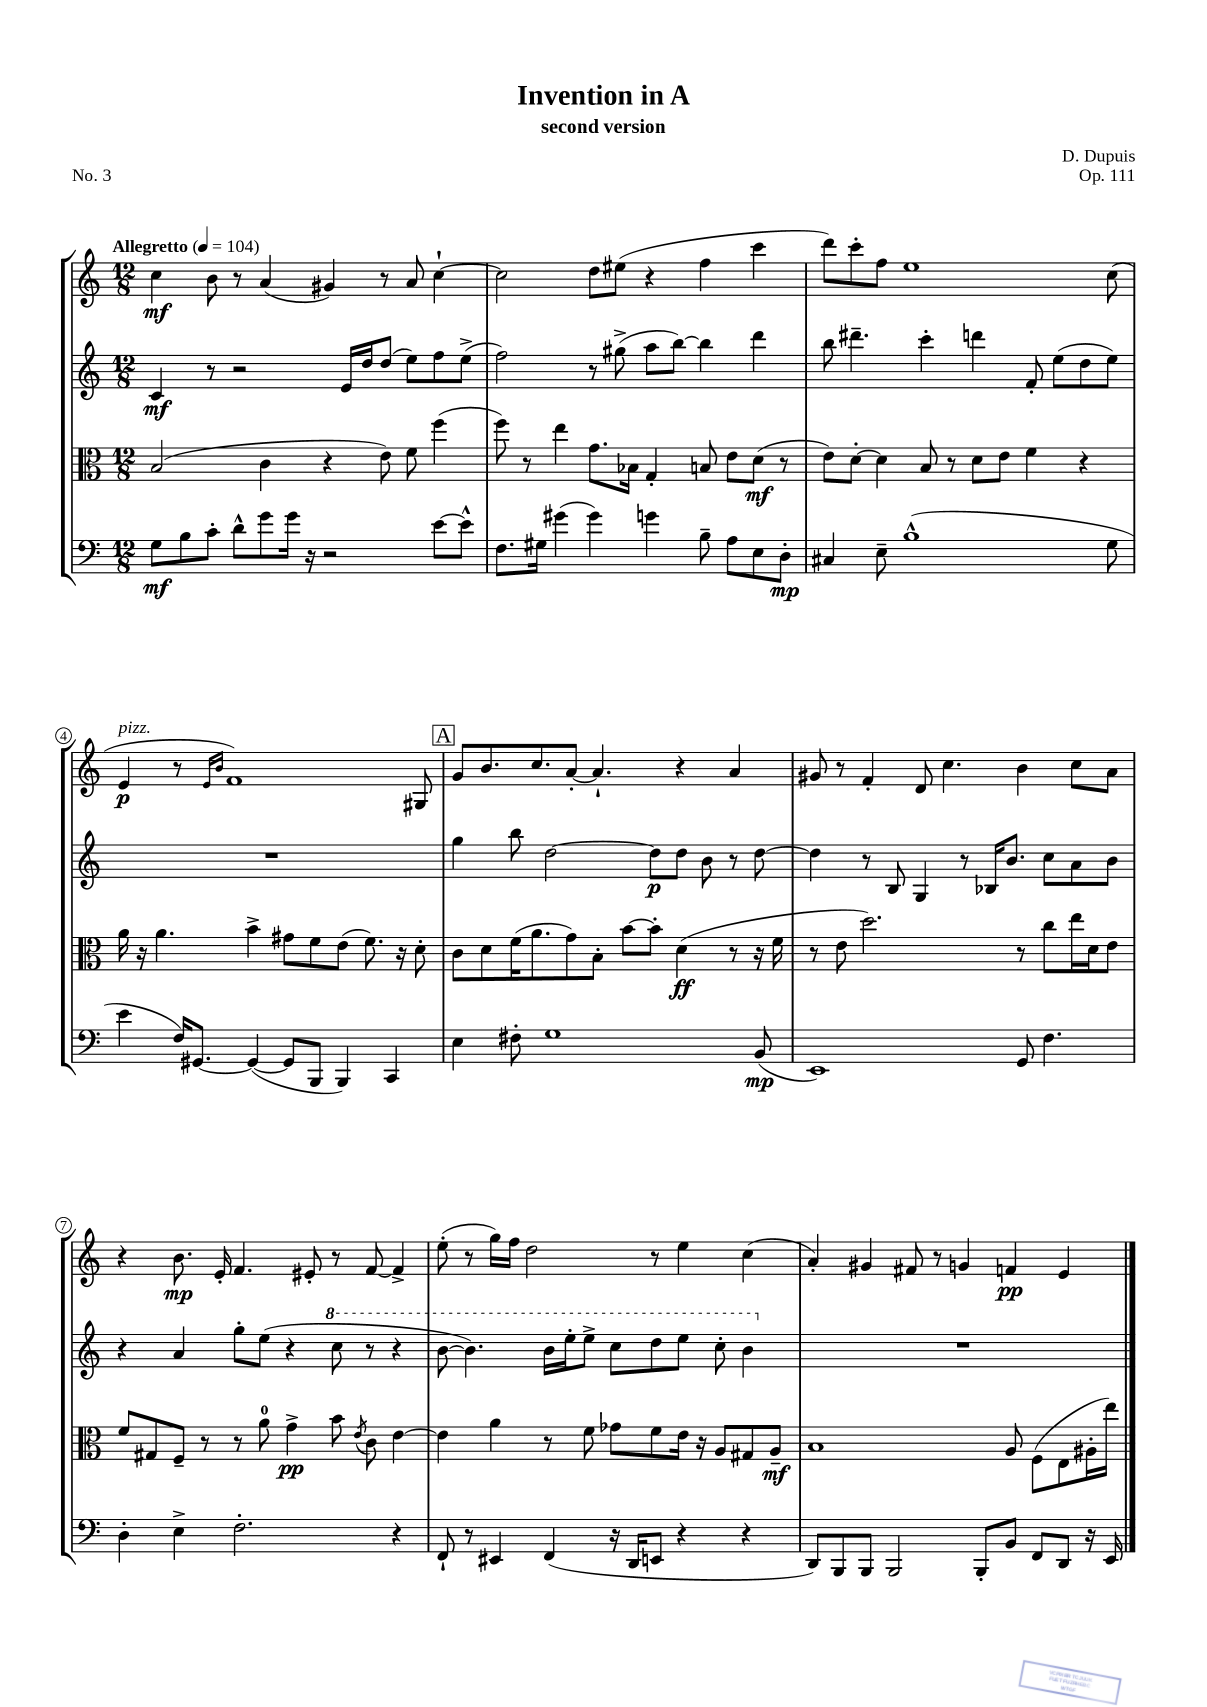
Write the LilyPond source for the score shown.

\header { title = "Invention in A" composer = "D. Dupuis" subtitle = "second version" opus = "Op. 111" piece = "No. 3" }
<<
\new StaffGroup <<
\new Staff = "s0" {
    \clef treble \key c \major \numericTimeSignature \time 12/8 \tempo "Allegretto" 4 = 104
    c''4\mf b'8 r8 a'4( gis'4) r8 a'8 c''4~-! |
    c''2 d''8 eis''8( r4 f''4 c'''4 |
    d'''8) c'''8-. f''8 e''1 c''8( |
    e'4\p^\markup { \italic "pizz." } r8 \grace { e'16 b'16 } f'1) gis8 |
    \mark \markup { \box "A" } g'8 b'8. c''8. a'8~-. a'4.-! r4 a'4 |
    gis'8 r8 f'4-. d'8 c''4. b'4 c''8 a'8 |
    r4 b'8.\mp e'16-. f'4. eis'8-. r8 f'8~ f'4-> |
    e''8-.( r8 g''16) f''16 d''2 r8 e''4 c''4( |
    a'4-.) gis'4 fis'8 r8 g'4 f'4\pp e'4 \bar "|." |
}
\new Staff = "s1" {
    \clef treble \key c \major \numericTimeSignature \time 12/8
    c'4\mf r8 r2 e'16 d''16 d''8( e''8) f''8 e''8->( |
    f''2) r8 gis''8->( a''8 b''8~) b''4 d'''4 |
    b''8 dis'''4.-- c'''4-. d'''4 f'8-. e''8( d''8 e''8) |
    R1. |
    \mark \markup { \box "A" } g''4 b''8 d''2~ d''8\p d''8 b'8 r8 d''8~ |
    d''4 r8 b8 g4 r8 bes16 b'8. c''8 a'8 b'8 |
    r4 a'4 g''8-. e''8( r4 \ottava #1 c'''8 r8 r4 |
    b''8~ b''4.) b''16 e'''16-. e'''8-> c'''8 d'''8 e'''8 c'''8-. b''4 \ottava #0 |
    R1. \bar "|." |
}
\new Staff = "s2" {
    \clef alto \key c \major \numericTimeSignature \time 12/8
    b2( c'4 r4 e'8) f'8 f''4( |
    f''8) r8 e''4 g'8. bes16 g4-. b8 e'8 d'8\mf( r8 |
    e'8) d'8~-. d'4 b8 r8 d'8 e'8 f'4 r4 |
    a'16 r16 a'4. b'4-> gis'8 f'8 e'8( f'8.) r16 d'8-. |
    \mark \markup { \box "A" } c'8 d'8 f'16( a'8. g'8) b8-. b'8~ b'8-. d'4\ff( r8 r16 f'16 |
    r8 e'8 d''2.) r8 c''8 e''16 d'16 e'8 |
    f'8 gis8 f8-- r8 r8 a'8-0 g'4->\pp b'8 \acciaccatura { e'8 } c'8 e'4~ |
    e'4 a'4 r8 f'8 ges'8 f'8 e'16 r16 a8 gis8 a8--\mf |
    b1 a8 f8( e8 ais16-. e''16) \bar "|." |
}
\new Staff = "s3" {
    \clef bass \key c \major \numericTimeSignature \time 12/8
    g8\mf b8 c'8-. d'8-^ g'8 g'16 r16 r2 e'8~ e'8-^ |
    f8. gis16 gis'4( gis'4) g'4 b8-- a8 e8 d8-.\mp |
    cis4 e8-- b1-^( g8 |
    e'4 f16) gis,8.~ gis,4~( gis,8 b,,8 b,,4) c,4 |
    \mark \markup { \box "A" } e4 fis8-. g1 b,8\mp( |
    e,1) g,8 f4. |
    d4-. e4-> f2.-. r4 |
    f,8-! r8 eis,4 f,4( r16 d,16 e,8 r4 r4 |
    d,8) b,,8 b,,8 b,,2 b,,8-. b,8 f,8 d,8 r16 e,16 \bar "|." |
}
>>
>>
\layout { \context { \Score \override BarNumber.stencil = #(make-stencil-circler 0.1 0.3 ly:text-interface::print) } }
